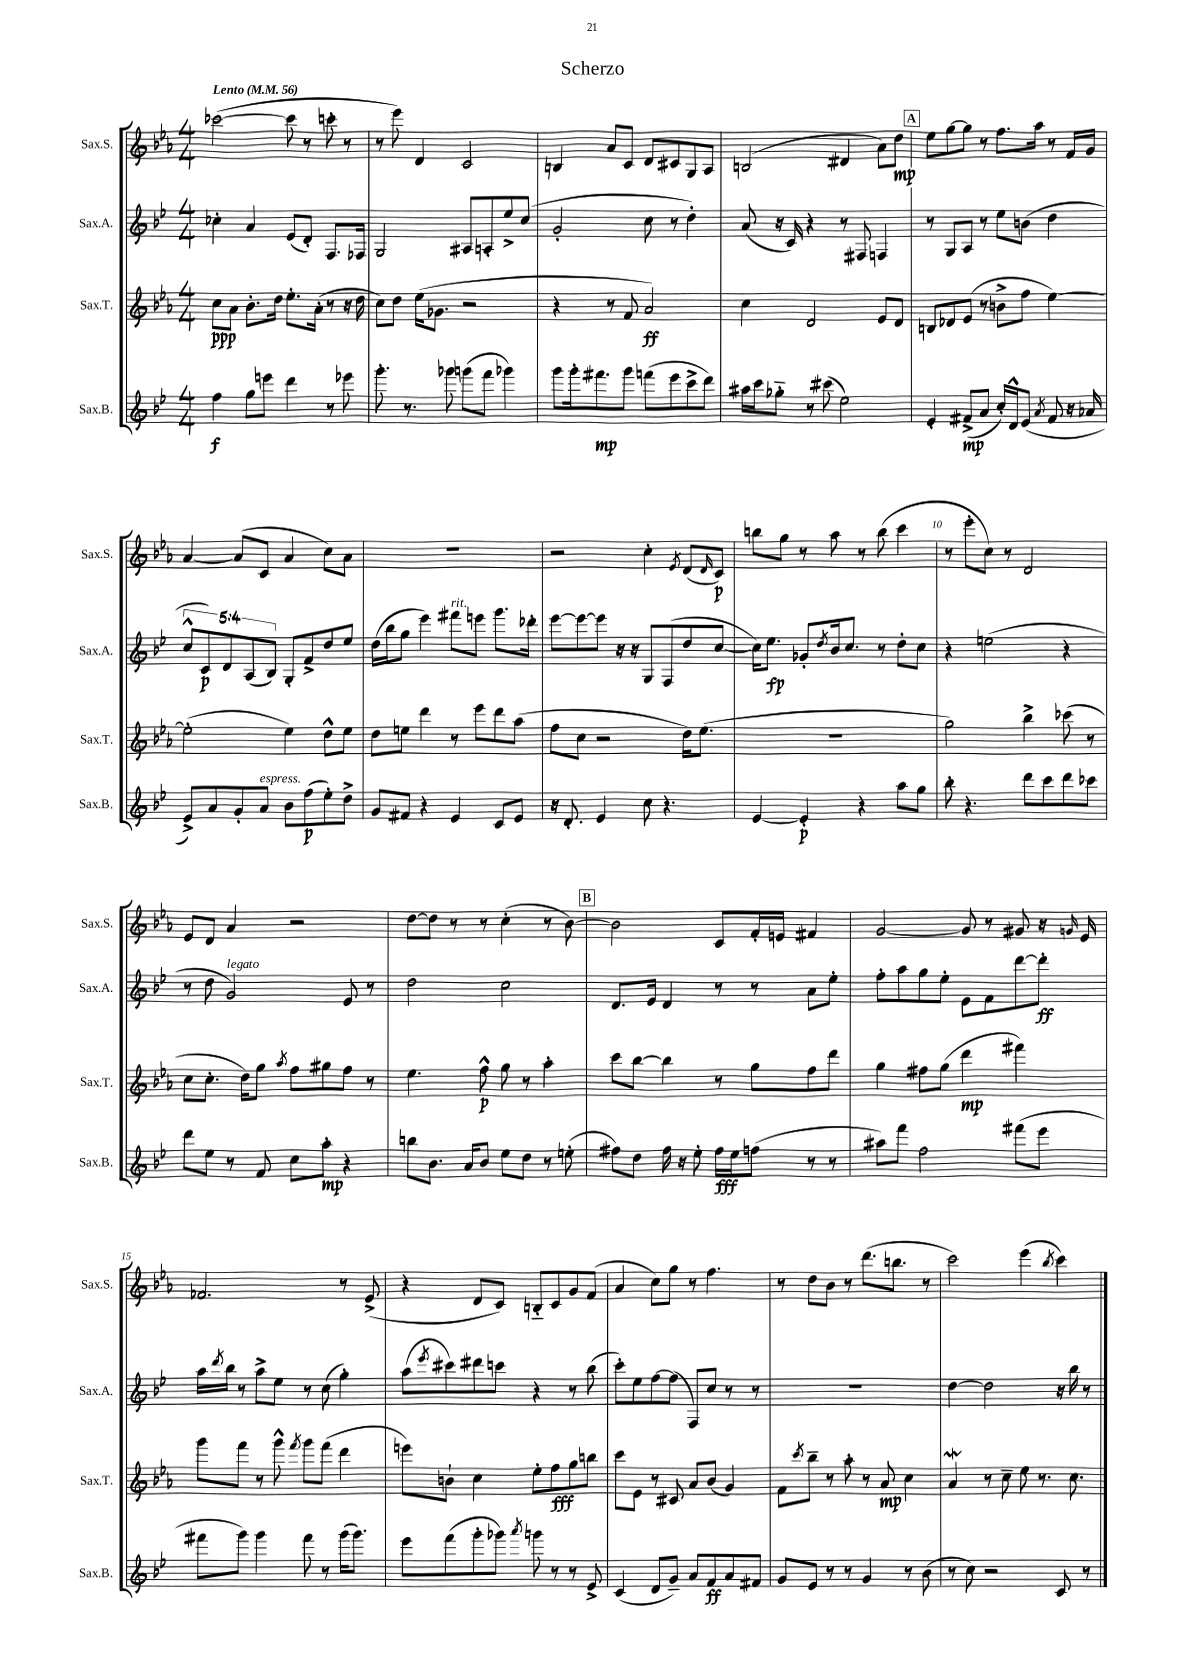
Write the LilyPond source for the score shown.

\header { title = "Scherzo" }
<<
\new StaffGroup <<
\new Staff = "s0" \with { instrumentName = "Sax.S." shortInstrumentName = "Sax.S." } {
    \clef treble \key ees \major \numericTimeSignature \time 4/4 \tempo "Lento" 4 = 56
    ces'''2~( ces'''8 r8 c'''8-. r8 |
    r8 ees'''8) d'4 c'2 |
    b4 aes'8 c'8 d'8 cis'8 g8 aes8 |
    b2( dis'4 aes'8) d''8\mp |
    \mark \markup { \box "A" } ees''8 g''8~ g''8 r8 f''8. aes''16 r8 f'16 g'16 |
    aes'4~ aes'8( c'8 aes'4 c''8) aes'8 |
    R1 |
    r2 c''4-. \acciaccatura { ees'8 } d'8( \grace { d'16 } c'8\p) |
    b''8 g''8 r8 aes''8 r8 b''8( c'''4 |
    r8 ees'''8-. c''8) r8 d'2 |
    ees'8 d'8 aes'4 r2 |
    d''8~ d''8 r8 r8 c''4-.( r8 bes'8~) |
    \mark \markup { \box "B" } bes'2 c'8 f'16-. e'16 fis'4 |
    g'2~ g'8 r8 gis'8 r16 \grace { g'16 } ees'16 |
    fes'2. r8 ees'8->( |
    r4 d'8 c'8) b8-_ c'8 g'8 f'8( |
    aes'4 c''8) g''8 r8 f''4. |
    r8 d''8 bes'8 r8 d'''8.( b''8. r8 |
    c'''2) ees'''4( \acciaccatura { bes''8 } c'''4) \bar "|." |
}
\new Staff = "s1" \with { instrumentName = "Sax.A." shortInstrumentName = "Sax.A." } {
    \clef treble \key bes \major \numericTimeSignature \time 4/4 \override Staff.TupletNumber.text = #tuplet-number::calc-fraction-text
    ces''4-. a'4 ees'8( d'8-.) f8. fes16 |
    g2 ais8 a8-. ees''8-> c''8( |
    g'2-. c''8 r8 d''4-.) |
    a'8( r16 c'16) r4 r8 fis8 f4 |
    \mark \markup { \box "A" } r8 g8 a8 r8 ees''8 b'8( d''4 |
    \tuplet 5/4 { c''8-^ c'8\p) d'8 a8( bes8) } g8-. f'8-> d''8 ees''8 |
    d''16( bes''16 g''8 ees'''4) fis'''8^\markup { \italic "rit." } e'''8 g'''8. des'''16-. |
    ees'''8~ ees'''8~ ees'''8 r16 r16 g8 f8( d''8 c''8~ |
    c''16) ees''8.\fp ges'8-. \acciaccatura { d''8 } bes'16 c''8. r8 d''8-. c''8 |
    r4 e''2( r4 |
    r8 d''8 g'2^\markup { \italic "legato" }) ees'8 r8 |
    d''2 c''2 |
    \mark \markup { \box "B" } d'8. ees'16 d'4 r8 r8 a'8 ees''8-. |
    f''8-. a''8 g''8 ees''8-. ees'8 f'8 d'''8~ d'''8-.\ff |
    a''16 \acciaccatura { d'''8 } bes''16 r8 a''8-> ees''8 r8 c''8( g''4-.) |
    a''8( \acciaccatura { ees'''8 } cis'''8) dis'''8 c'''8 r4 r8 bes''8( |
    c'''8-.) ees''8 f''8~ f''8( f8) c''8 r8 r8 |
    R1 |
    d''4~ d''2 r16 bes''16 r8 \bar "|." |
}
\new Staff = "s2" \with { instrumentName = "Sax.T." shortInstrumentName = "Sax.T." } {
    \clef treble \key ees \major \numericTimeSignature \time 4/4
    c''8\ppp aes'8 bes'8.-. d''16 ees''8.-. aes'16-.( r8 r16 d''16 |
    c''8) d''8 ees''16( ges'8. r2 |
    r4 r8 f'8 aes'2\ff) |
    c''4 d'2 ees'8 d'8 |
    \mark \markup { \box "A" } b8 des'8 ees'8( r8 b'8-> f''8 ees''4~) |
    ees''2-.( ees''4) d''8-^ ees''8 |
    d''8 e''8 d'''4 r8 ees'''8 d'''8 aes''8( |
    f''8 c''8 r2 d''16) ees''8.( |
    R1 |
    g''2) bes''4-> ces'''8( r8 |
    c''8 c''8.-. d''16) g''8 \acciaccatura { aes''8 } f''8 gis''8 f''8 r8 |
    ees''4. f''8-^\p g''8 r8 aes''4-. |
    \mark \markup { \box "B" } c'''8 bes''8~ bes''4 r8 g''8 f''8 d'''8 |
    g''4 fis''8 g''8( d'''4\mp fis'''4) |
    g'''8 f'''8 r8 g'''8-^ \acciaccatura { f'''8 } g'''8 f'''8( d'''4 |
    e'''8) b'8-! c''4 ees''8-. f''8\fff g''8 b''8 |
    c'''8 ees'8 r8 cis'8 aes'8 bes'8( g'4) |
    f'8 \acciaccatura { c'''8 } bes''8-- r8 aes''8-. r8 aes'8\mp c''4 |
    aes'4\mordent r8 c''8-- ees''8 r8. c''8. \bar "|." |
}
\new Staff = "s3" \with { instrumentName = "Sax.B." shortInstrumentName = "Sax.B." } {
    \clef treble \key bes \major \numericTimeSignature \time 4/4
    f''4\f g''8 e'''8 d'''4 r8 ees'''8 |
    g'''8.-. r8. ges'''8 g'''8( f'''8 ges'''4) |
    g'''8 g'''16-. fis'''8.\mp g'''8 f'''8( ees'''8 c'''8-> d'''8) |
    ais''16 c'''16 ges''8-_ r8 cis'''8( ees''2) |
    \mark \markup { \box "A" } ees'4-. fis'8->\mp( a'8 c''16-.) d'16-^ ees'8( \acciaccatura { a'8 } fis'8 r16 aes'16 |
    ees'8->) a'8 g'8-. a'8^\markup { \italic "espress." } bes'8 f''8\p( ees''8-.) d''8-> |
    g'8 fis'8 r4 ees'4 c'8 ees'8 |
    r16 d'8.-. ees'4 c''8 r4. |
    ees'4~ ees'4-.\p r4 a''8 g''8 |
    bes''8-. r4. d'''8 c'''8 d'''8 ces'''8 |
    d'''8 ees''8 r8 f'8 c''8 a''8-.\mp r4 |
    b''8 bes'8. a'16 bes'8 ees''8 d''8 r8 e''8-.( |
    \mark \markup { \box "B" } fis''8) d''8 fis''16 r16 ees''8-. fis''16\fff ees''16 f''8( r8 r8 |
    ais''8) f'''8 f''2 fis'''8( ees'''8 |
    fis'''8 g'''8) g'''4 fis'''8 r8 g'''16( g'''8.) |
    ees'''8 f'''8( g'''8-. ges'''8) \acciaccatura { a'''8 } g'''8 r8 r8 ees'8-> |
    c'4( d'8 g'8--) a'8 f'8\ff a'8 fis'8 |
    g'8 ees'8 r8 r8 g'4 r8 bes'8( |
    r8 c''8) r2 c'8 r8 \bar "|." |
}
>>
>>
\layout { \context { \Score \override BarNumber.break-visibility = ##(#f #t #t) barNumberVisibility = #(every-nth-bar-number-visible 5) } }
